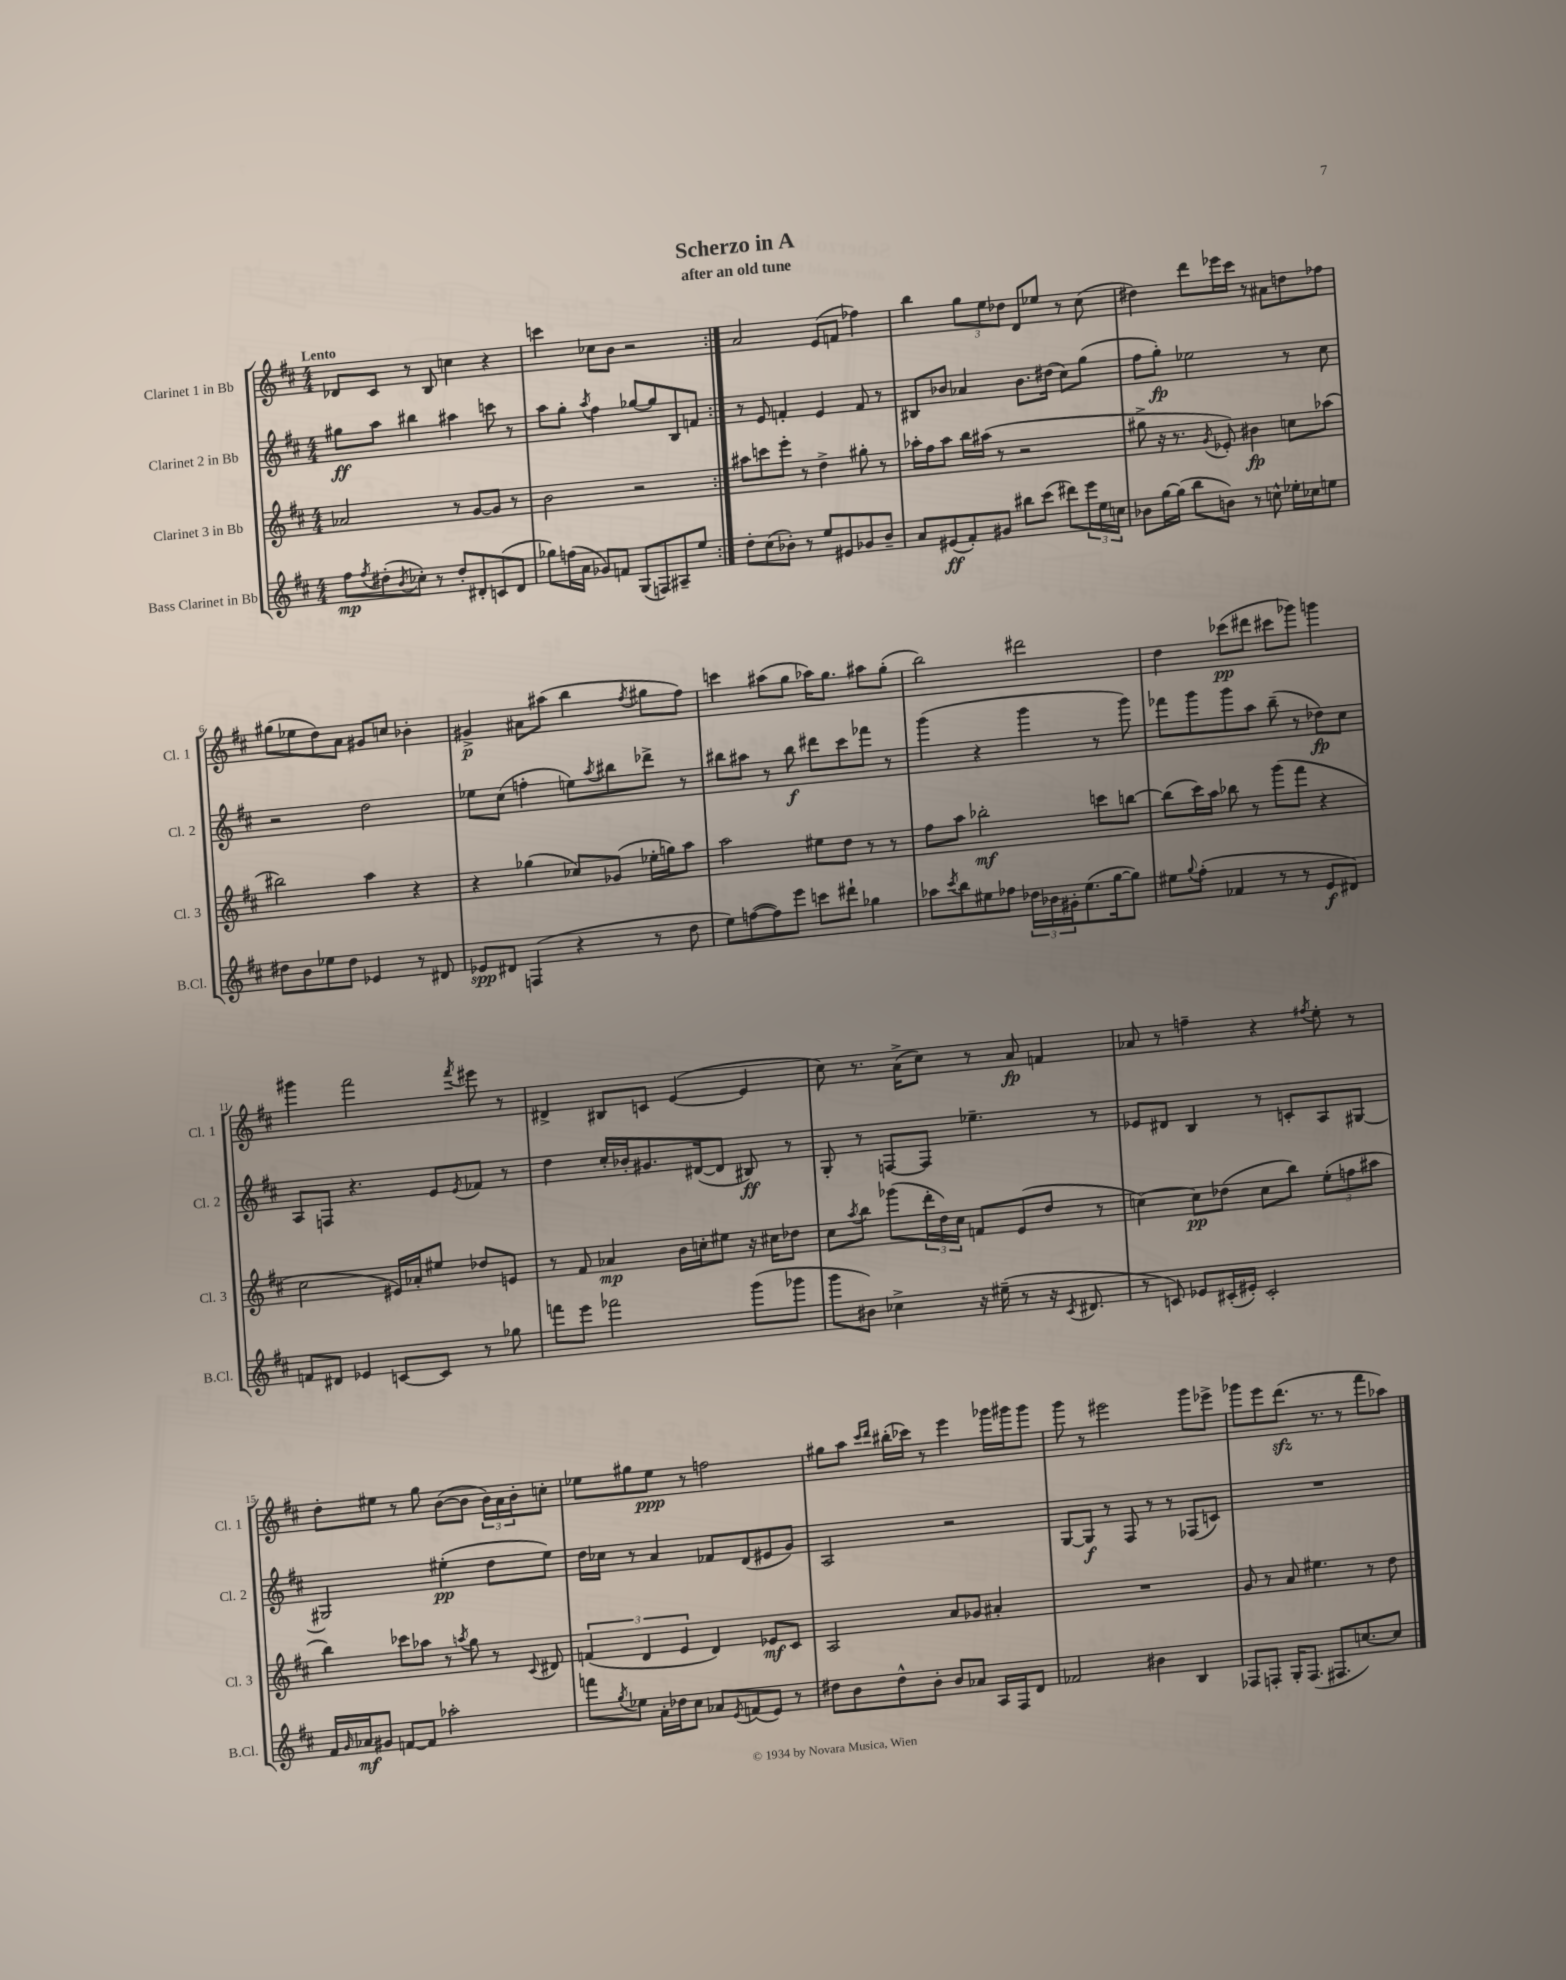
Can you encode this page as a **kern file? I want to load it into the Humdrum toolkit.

**kern	**dynam	**kern	**dynam	**kern	**dynam	**kern	**dynam
*part4	*part4	*part3	*part3	*part2	*part2	*part1	*part1
*staff4	*staff4	*staff3	*staff3	*staff2	*staff2	*staff1	*staff1
*I"Bass Clarinet in Bb	*	*I"Clarinet 3 in Bb	*	*I"Clarinet 2 in Bb	*	*I"Clarinet 1 in Bb	*
*I'B.Cl.	*	*I'Cl. 3	*	*I'Cl. 2	*	*I'Cl. 1	*
*clefG2	*	*clefG2	*	*clefG2	*	*clefG2	*
*k[f#c#]	*	*k[f#c#]	*	*k[f#c#]	*	*k[f#c#]	*
*M4/4	*	*M4/4	*	*M4/4	*	*M4/4	*
=1	=1	=1	=1	=1	=1	=1	=1
!	!	!	!	!	!	!LO:TX:a:B:t=Lento	!
8ff#\L	mp	2a-X/	.	8gg#X\L	ff	8d-X/L	.
8qff#/	.	.	.	.	.	.	.
(8dd#X'\	.	.	.	8aa\J	.	8c#/J	.
8qb/	.	.	.	.	.	.	.
8cc-X'\J)	.	.	.	4bb#X\	.	8r	.
8r	.	.	.	.	.	8B/	.
8dd#'/L	.	8r	.	4aa#X\	.	4ccn\	.
8d#X'/	.	[8g/L	.	.	.	.	.
(8cn/	.	8g/J]	.	8cccn\	.	4r	.
8d#/J	.	8r	.	8r	.	.	.
=2	=2	=2	=2	=2	=2	=2	=2
8gg-X\L)	.	2b\	.	8aa\L	.	4cccn\	.
(16ffn\L	.	.	.	8gg'\J	.	.	.
16a\JJ	.	.	.	.	.	.	.
.	.	.	.	8qaa/	.	.	.
8g-X/L)	.	.	.	4ff#\	.	8cc-X\L	.
8fn/J	.	.	.	.	.	8b\J	.
(8G/L	.	2r	.	[8gg-X/L	.	2r	.
8Fn/)	.	.	.	8gg-/]	.	.	.
8A#X~/	.	.	.	8B/	.	.	.
8ee/J	.	.	.	8fn/J	.	.	.
=3:|!	=3:|!	=3:|!	=3:|!	=3:|!	=3:|!	=3:|!	=3:|!
8dd'\L	.	8aa#X\L	.	8r	.	2a/	.
(8cc#\	.	8cccn\	.	8e/	.	.	.
8b-X'\J)	.	8eee'\J	.	4fn'/	.	.	.
8r	.	8r	.	.	.	.	.
8ee/L	.	4dd^\	.	4e/	.	(8e/L	.
8e#X/	.	.	.	.	.	8fn/J	.
8g-X/	.	8gg#X'\	.	8f/	.	4ff-X\)	.
8b-~/J	.	8r	.	8r	.	.	.
=4	=4	=4	=4	=4	=4	=4	=4
8a/L	.	16aa-X'\LL	.	8B#X/L	.	4bb\	.
.	.	16ff#\J	.	.	.	.	.
(8e#X/	ff	8aa-\J	.	8b-X/J	.	.	.
8f#'/)	.	16bb\LL	.	4a-X/	.	12gg\L	.
.	.	(16aa#X\JJ	.	.	.	.	.
.	.	.	.	.	.	12ee\	.
8g#X/J	.	8r	.	.	.	.	.
.	.	.	.	.	.	12dd-X\J	.
8bb#X\L	.	2r	.	8.b-\L	.	8d/L	.
(8ccc#\J	.	.	.	.	.	8ee-X/J	.
.	.	.	.	(16dd#X\Jk	.	.	.
8ddd#X\L)	.	.	.	8cc#\L)	.	8r	.
24eee\L	.	.	.	(8gg\J	.	(8cc#\	.
24ee\	.	.	.	.	.	.	.
24ccn\JJ	.	.	.	.	.	.	.
=5	=5	=5	=5	=5	=5	=5	=5
8b-X\L	.	8gg#X^\	.	8ff#\L	.	4dd#X\)	.
[16gg\L	.	16r	.	8gg'\J)	fp	.	.
(16gg\JJ]	.	8.r	.	.	.	.	.
8bb\L	.	.	.	2ee-X\	.	8ddd\L	.
.	.	8qg/	.	.	.	.	.
8bn\J)	.	8e-X'/)	.	.	.	16eee-X\L	.
.	.	.	.	.	.	16ccc#\JJ	.
8r	.	4b#X\	fp	.	.	8r	.
8ccn^^\	.	.	.	.	.	8a#X\L	.
16ee-X'\LL	.	8ccn\L	.	8r	.	8ddn\	.
16cc-X\J	.	.	.	.	.	.	.
8een\J	.	(8aa-X\J	.	8cc#\	.	8ff-X\J	.
!!LO:LB:g=z
=6	=6	=6	=6	=6	=6	=6	=6
8dd#X\L	.	2bb#X\)	.	2r	.	(8gg#X\L	.
8b\	.	.	.	.	.	8ee-X\	.
8ee-X\	.	.	.	.	.	8dd\)	.
8dd#\J	.	.	.	.	.	8a\J	.
4e-X/	.	4aa\	.	2dd\	.	8g#X/L	.
.	.	.	.	.	.	8ccn/J	.
8r	.	4r	.	.	.	4b-X'\	.
8d#X/	.	.	.	.	.	.	.
=7	=7	=7	=7	=7	=7	=7	=7
8e-X/L	spp	4r	.	8ee-X\L	.	4g#X^/	p
8d#X/J	.	.	.	(8cc#\J	.	.	.
(4Fn/	.	(4gg-X\	.	4ffn'\	.	8a#X\L	.
.	.	.	.	.	.	(8aa#X\J	.
4r	.	8cc-X/L)	.	8een\L)	.	4bb\	.
.	.	.	.	8qaa/	.	.	.
.	.	(8g-X/J	.	8bb#X\	.	.	.
.	.	.	.	.	.	8qff#/	.
8r	.	16ee-X'\LL	.	8ddd-X^\J	.	8gg#X\L	.
.	.	16ggn\J)	.	.	.	.	.
8dd\	.	8aa\J	.	8r	.	8ff#\J)	.
=8	=8	=8	=8	=8	=8	=8	=8
8ee\L)	.	2aa\	.	8bb#X\L	.	4cccn\	.
([8ffn\	.	.	.	8aa#X\J	.	.	.
8ff\])	.	.	.	8r	.	(8aa#X\L	.
8eee\J	.	.	.	8bb#\	f	8gg\J	.
8cccn\L	.	8ee#X\L	.	8ddd#X\L	.	16aa-X\KL)	.
.	.	.	.	.	.	8.gg\J	.
8ddd#X`\J	.	8dd\J	.	8ccc#\	.	.	.
4gg-X\	.	8r	.	8fff-X\J	.	8aa#X\L	.
.	.	8r	.	8r	.	(8gg'\J	.
=9	=9	=9	=9	=9	=9	=9	=9
8aa-X\L	.	8ff#\L	.	(4ggg\	.	2bb\)	.
8qccc#/	.	.	.	.	.	.	.
8bb\	.	8aa\J	.	.	.	.	.
8ee#X\	.	2bb-X'\	mf	4r	.	.	.
8ff-X\J	.	.	.	.	.	.	.
24dd-X\LL	.	.	.	4ggg\	.	2ddd#X\	.
24b-X\	.	.	.	.	.	.	.
24g#X'\J	.	.	.	.	.	.	.
(8.ee#\	.	.	.	.	.	.	.
.	.	8cccn\L	.	8r	.	.	.
[16gg\k	.	.	.	.	.	.	.
8gg\J])	.	[8bbn\J	.	8ggg\)	.	.	.
=10	=10	=10	=10	=10	=10	=10	=10
8ee#X\L	.	(8bb\L]	.	8fff-X\L	.	4dd\	.
8qqgg/	.	.	.	.	.	.	.
(8ff#'\J	.	16ccc#\L)	.	8ggg\	.	.	.
.	.	16aa\JJ	.	.	.	.	.
4f-X/	.	8bb-X\	.	8ggg\	.	(8ccc-X\L	pp
.	.	8r	.	8aa\J	.	8ddd#X\J	.
8r	.	(8ggg\L	.	(8bb~\	.	8ccc#X\L	.
8r	.	8fff#\J	.	8r	.	8ggg-X\J)	.
8e/L	f	4r	.	8dd-X\L)	fp	4gggn\	.
8d#X/J)	.	.	.	8cc#\J	.	.	.
!!LO:LB:g=z
=11	=11	=11	=11	=11	=11	=11	=11
8fn/L	.	2cc#\	.	8A/L	.	4ggg#X\	.
8d#X/J	.	.	.	8Fn/J	.	.	.
4e-X/	.	.	.	4.r	.	2fff#\	.
[8cn/L	.	16e#X/LL)	.	.	.	.	.
.	.	16a-X'/J	.	.	.	.	.
8c/J]	.	8ee#X/J	.	8e/L	.	.	.
.	.	.	.	8qe/	.	8qfff#/	.
8r	.	8dd-X/L	.	8f-X/J	.	8eee#X\	.
8gg-X\	.	8en/J	.	8r	.	8r	.
=12	=12	=12	=12	=12	=12	=12	=12
8fffn\L	.	8r	.	4dd\	.	4d#X^/	.
8eee\J	.	8f#/	.	.	.	.	.
2fff-X\	.	4a-X/	mp	16cc#'/LL	.	8B#X/L	.
.	.	.	.	16b-X'/J	.	.	.
.	.	.	.	8.g#X/	.	8cn/J	.
.	.	16b\LL	.	.	.	([4e/	.
.	.	16ccn'\J	.	([16d#X/k	.	.	.
.	.	8ee#X\J	.	8d#/J]	.	.	.
(8ggg\L	.	16r	.	8B#X/)	ff	4e/]	.
.	.	16cc#X\KL	.	.	.	.	.
8ggg-X\J	.	8dd-X\J	.	8r	.	.	.
=13	=13	=13	=13	=13	=13	=13	=13
8ggg\L	.	8cc#\L	.	8G'/	.	8cc#\)	.
.	.	8qaa/	.	.	.	.	.
8b#X\J)	.	8bb\J	.	8r	.	8.r	.
4cc-X^\	.	(8ggg-X\L	.	[8Fn/L	.	.	.
.	.	.	.	.	.	(16a^\KL	.
.	.	24ddd'\L	.	8F/J]	.	8cc#\J)	.
.	.	24dd\)	.	.	.	.	.
.	.	24cc#\JJ	.	.	.	.	.
16r	.	8fn/L	.	4.ee-X~\	.	8r	.
(16ee#X~\	.	.	.	.	.	.	.
8r	.	(8e/	.	.	.	8a/	fp
16r	.	8dd/J	.	.	.	4fn/	.
8qc#/	.	.	.	.	.	.	.
8.d#X/	.	.	.	.	.	.	.
.	.	8r	.	8r	.	.	.
=14	=14	=14	=14	=14	=14	=14	=14
8r	.	[4ccn\)	.	8e-X/L	.	8a-X/	.
8cn/)	.	.	.	8d#X/J	.	8r	.
8e-X/L	.	8cc\L]	pp	4B/	.	4ffn~\	.
(16c#X'/L	.	(8dd-X\J	.	.	.	.	.
16e#X'/JJ)	.	.	.	.	.	.	.
2c#'/	.	8cc\L	.	8r	.	4r	.
.	.	8bb\J)	.	8cn'/L	.	.	.
.	.	.	.	.	.	8qff#X/	.
.	.	(12ee'\L	.	8A/	.	8ee'\	.
.	.	12ffn\	.	.	.	.	.
.	.	.	.	[8G#X/J	.	8r	.
.	.	12aa#X\J	.	.	.	.	.
!!LO:LB:g=z
=15	=15	=15	=15	=15	=15	=15	=15
16f#/LL	.	4bb\)	.	2G#X/]	.	8dd'\L	.
16qqg/	.	.	.	.	.	.	.
16a-X/J	mf	.	.	.	.	.	.
8g#X/J	.	.	.	.	.	8ee#X\J	.
[8fn/L	.	8ccc-X\L	.	.	.	8r	.
8f/J]	.	8aa-X\J	.	.	.	8gg\	.
2aa-X'\	.	8r	.	(4ee#X'\	pp	([8b\L	.
.	.	8qaan/	.	.	.	.	.
.	.	8gg\	.	.	.	8b\J]	.
.	.	8r	.	8dd\L	.	24b\LL)	.
.	.	.	.	.	.	24a\	.
.	.	.	.	.	.	24b'\J	.
.	.	8qqc#/	.	.	.	.	.
.	.	8d#X/	.	8ee#\J)	.	8ccn'\J	.
=16	=16	=16	=16	=16	=16	=16	=16
8fffn\L	.	(6fn/	.	16dd\LL	.	8ee-X\L	.
.	.	.	.	16cc-X\JJ	.	.	.
8qgg/	.	.	.	.	.	.	.
8ee-X\J	.	.	.	8r	.	8gg#X\	.
.	.	6d/	.	.	.	.	.
16a'\LL	.	.	.	4a/	.	8ee-\J	ppp
16dd-X\J	.	.	.	.	.	.	.
.	.	6e/	.	.	.	.	.
8cc#\J	.	.	.	.	.	8r	.
8a-X/L	.	4d/)	.	8f-X/L	.	2ffn\	.
8qe/	.	.	.	.	.	.	.
(8fn/	.	.	.	(8d/	.	.	.
8e/J)	.	8e-X/L	mf	8e#X/	.	.	.
8r	.	8c#/J	.	8g/J)	.	.	.
=17	=17	=17	=17	=17	=17	=17	=17
8dd#X\L	.	2A/	.	2A/	.	8gg#X\L	.
8b\	.	.	.	.	.	8aa\J	.
.	.	.	.	.	.	16qqccc#/LL	.
.	.	.	.	.	.	16qqddd/JJ	.
8dd#^^\	.	.	.	.	.	(16bb#X'\LL	.
.	.	.	.	.	.	16ccc-X\JJ)	.
8b'\J	.	.	.	.	.	8r	.
8b/L	.	8a/L	.	2r	.	4eee\	.
8a-X/J	.	8g-X/J	.	.	.	.	.
16A/LL	.	4a#X'/	.	.	.	16ggg-X\LL	.
16F#/J	.	.	.	.	.	16ggg#X\J	.
8d/J	.	.	.	.	.	8ggg#\J	.
=18	=18	=18	=18	=18	=18	=18	=18
2f-X/	.	1r	.	[8G/L	.	8ggg\	.
.	.	.	.	8G/J]	f	8r	.
.	.	.	.	8r	.	2eee#X\	.
.	.	.	.	8F#/	.	.	.
4b#X\	.	.	.	8r	.	.	.
.	.	.	.	8r	.	.	.
4B/	.	.	.	(8F-X/L	.	8ggg\L	.
.	.	.	.	8cn/J)	.	8eee-X^\J	.
=19	=19	=19	=19	=19	=19	=19	=19
8F-X/L	.	8g/	.	1r	.	8ggg-X\L	.
8Fn'/J	.	8r	.	.	.	8eee\	.
16G'/KL	.	8a/	.	.	.	(8.dddzz\J	.
(8.F/J	.	.	.	.	.	.	.
.	.	4.ee#X\	.	.	.	.	.
.	.	.	.	.	.	8.r	.
8.F#X/L	.	.	.	.	.	.	.
.	.	.	.	.	.	8r	.
[8.ccn/)	.	.	.	.	.	.	.
.	.	8r	.	.	.	8fff#\L	.
8cc/J]	.	8dd\	.	.	.	8aa-X\J)	.
==	==	==	==	==	==	==	==
*-	*-	*-	*-	*-	*-	*-	*-
